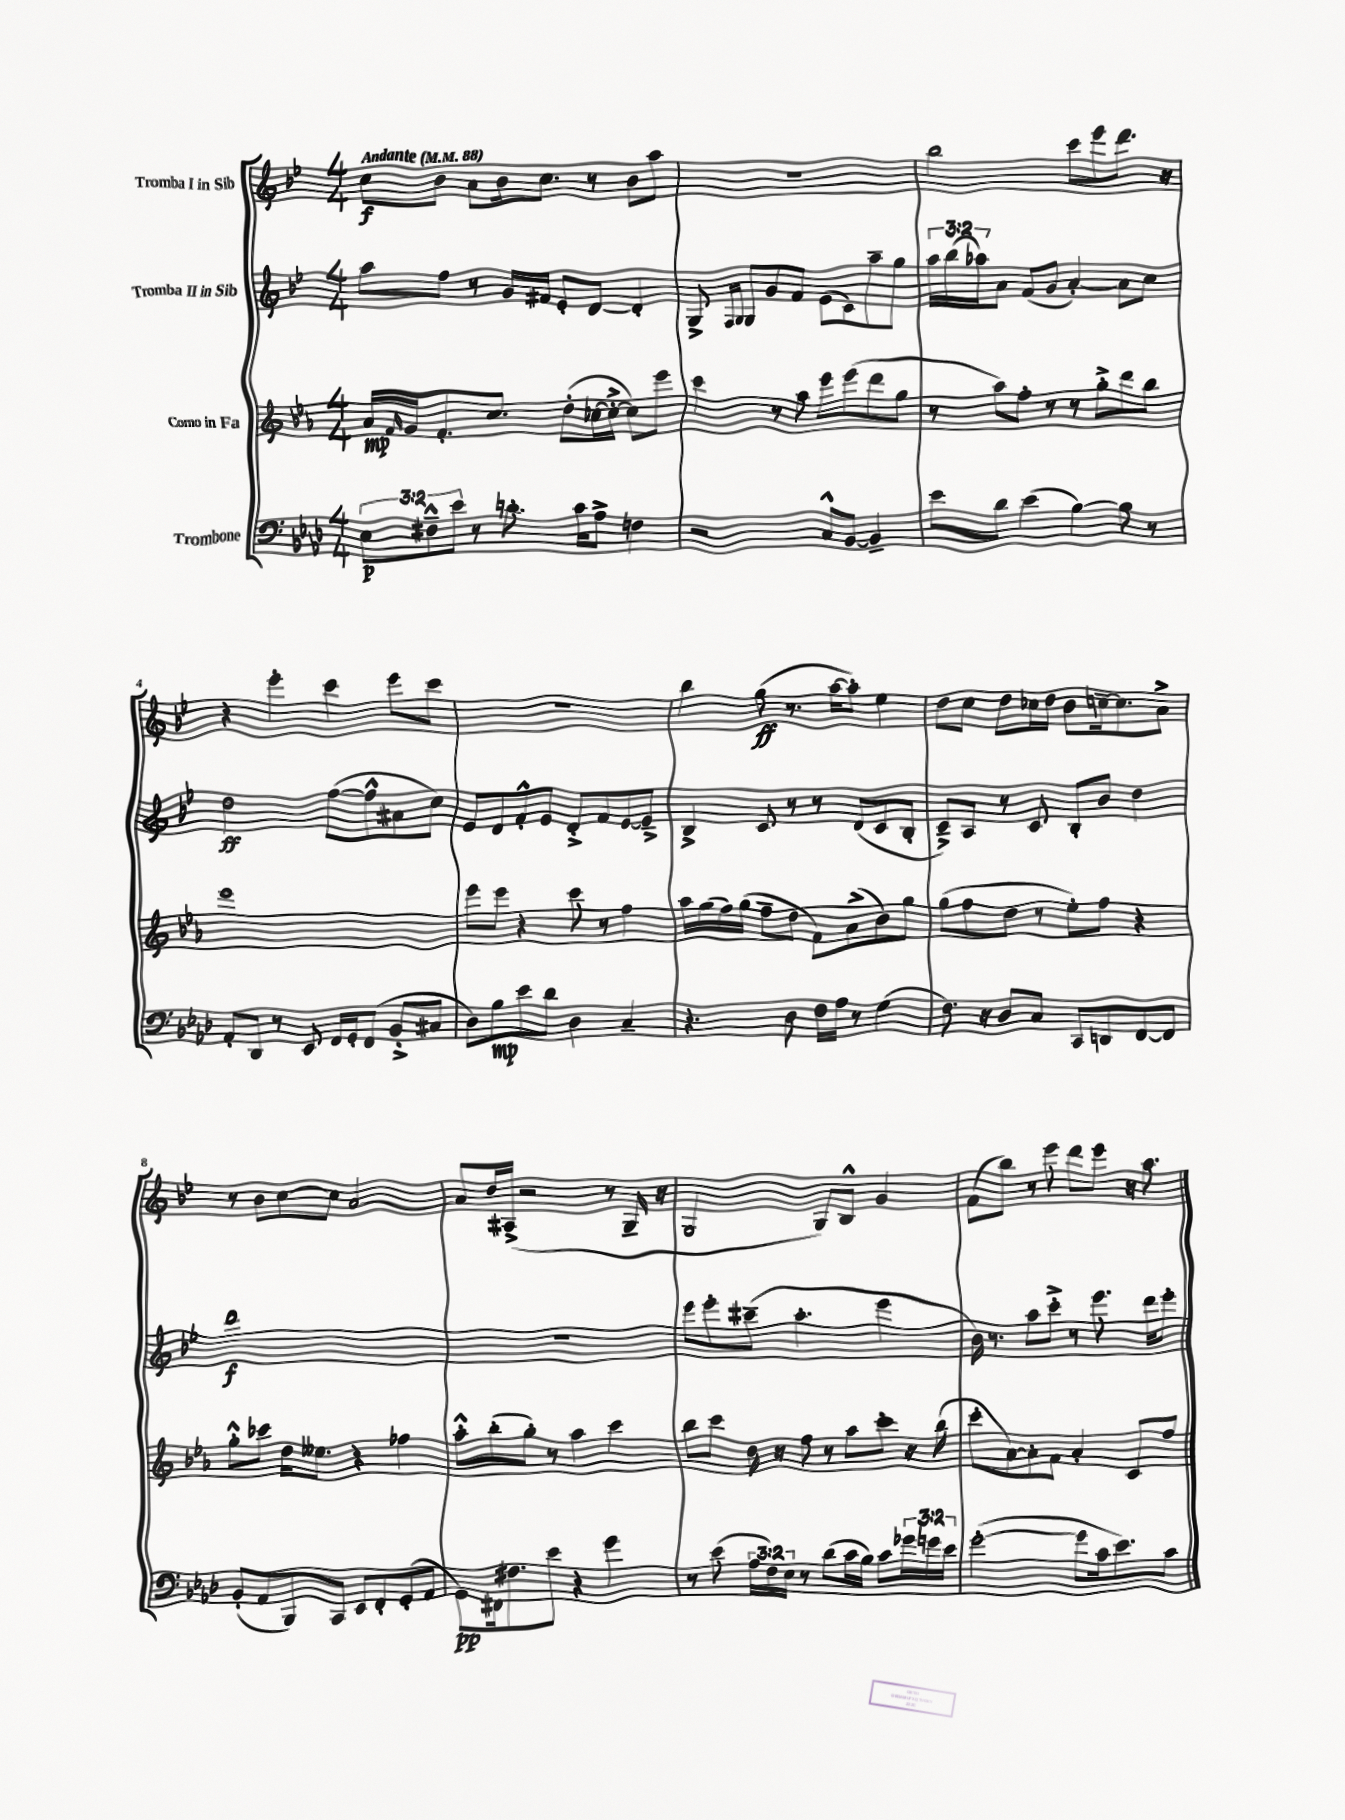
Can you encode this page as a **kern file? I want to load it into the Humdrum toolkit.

**kern	**kern	**kern	**kern
*staff4	*staff3	*staff2	*staff1
*clefF4	*clefG2	*clefG2	*clefG2
*k[b-e-a-d-]	*k[b-e-a-]	*k[b-e-]	*k[b-e-]
*M4/4	*M4/4	*M4/4	*M4/4
*MM88	*MM88	*MM88	*MM88
12E-	16a-	8aa	8cc
.	16qqf	.	.
.	16g	.	.
12F#~^^	.	.	.
.	8.f'	8ff	8b-
12e-	.	.	.
8r	.	8r	8a
.	8.cc	.	.
8.d'	.	16g	16b-
.	.	16f#	8.cc
.	(8dd'	8e-'	.
16c	.	.	.
8A-^	[16cc-	[8d	8r
.	16cc-'^_	.	.
4F	8cc-])	4d']	8b-
.	8eee-	.	8aa
=	=	=	=
2r	4ccc	8G^	1r
.	.	16qqF	.
.	.	16qqG	.
.	.	8G	.
.	8r	8g	.
.	8aa-	8f	.
8C^^	8eee-	(8e-	.
[8BB-	(8eee-	8c)	.
4BB-~]	8ddd	8aa~	.
.	8gg	8gg	.
=	=	=	=
8e-	8r	24aa	2bb-
.	.	(24bb-	.
.	.	24aa-)	.
8d-	8aa-)	8a	.
(4e-	8ff'	(8f	.
.	8r	8g	.
[4B-)	8r	[4a')	8ccc
.	8gg'^	.	8eee-
8B-]	8ddd	8a]	8.ddd
8r	8bb-	8cc	.
.	.	.	16r
=	=	=	=
8AA-'	1eee-	2dd	4r
8DD-	.	.	.
8r	.	.	4eee-'
8EE-	.	.	.
16FF	.	([8ff	4ccc
16GG'	.	.	.
(8FF	.	8ff^^]	.
8BB-'^	.	8a#	8eee-
8C#	.	8cc)	8ccc
=	=	=	=
8D-)	8eee-	8e-	1r
8B-	8eee-	8d	.
8e-	4r	8f'^^	.
8d-	.	8e-	.
4D-	8ccc	8d'^	.
.	8r	8f	.
4C~	4ff	[8e-	.
.	.	8e-~^]	.
=	=	=	=
4.r	16aa-	4B-^	4bb-
.	(16gg	.	.
.	16ff)	.	.
.	(16gg	.	.
.	8ff~	8c	(8gg
8D-	8dd	8r	8.r
16F	8f)	8r	.
16A-	.	.	[16aa
8r	(8a-^	(8d	8aa'])
(4G	8b-)	8c	4ee-
.	8gg	8B-'	.
=	=	=	=
8.F)	(8gg	8c~^)	8dd
.	8ff	8A	8cc
16r	.	.	.
8D-	8dd	8r	8dd
8C	8r	8c	16cc-
.	.	.	16dd
8CC	8ee-')	8B-'	8b-
8DD	8ff	8b-	[16cc~
.	.	.	8.cc]
[8FF	4r	4dd	.
8FF]	.	.	8a^
=	=	=	=
(8BB-'	8gg'^^	1ddd	8r
8AA-	8ccc-	.	8b-
8BBB-)	16dd	.	[8cc
.	8.ee--	.	.
8CC	.	.	8cc]
8EE-	4r	.	[2a
8FF'	.	.	.
(8GG'	4ff-	.	.
8AA-	.	.	.
=	=	=	=
8GG)	8aa-'^^	1r	8a]
16FF#	(8bb-'	.	16dd
8.F#	.	.	(16A#^
.	8gg')	.	2r
8e-	8r	.	.
4r	4aa-	.	.
4g	4ccc	.	8r
.	.	.	16G~
.	.	.	16r
=	=	=	=
8r	8bb-	8eee-	2G
(8e-	8ccc	8eee-'	.
24A-	16dd	(8ccc#~	.
24F)	.	.	.
.	16r	.	.
24E-	.	.	.
8r	8ff	4.aa'	.
(8d-	8r	.	8G)
16c	8aa-	.	8B-^^
16B-)	.	.	.
8c	8ccc'	4eee-	4g
24g-	16r	.	.
24g	.	.	.
.	(16bb-	.	.
24e-	.	.	.
=	=	=	=
([2g'	8ccc'	16b-)	(8f
.	.	8.r	.
.	[8a-)	.	8bb-)
.	8a-']	8aa	8r
.	8f	8ccc'^	8eee-
8g]	4a-'	8r	8ddd
16c	.	8.eee-	8eee-
8.e-)	.	.	.
.	8c	.	16r
.	.	16ddd	8.aa
8c	8ff	8eee-'	.
==	==	==	==
*-	*-	*-	*-
